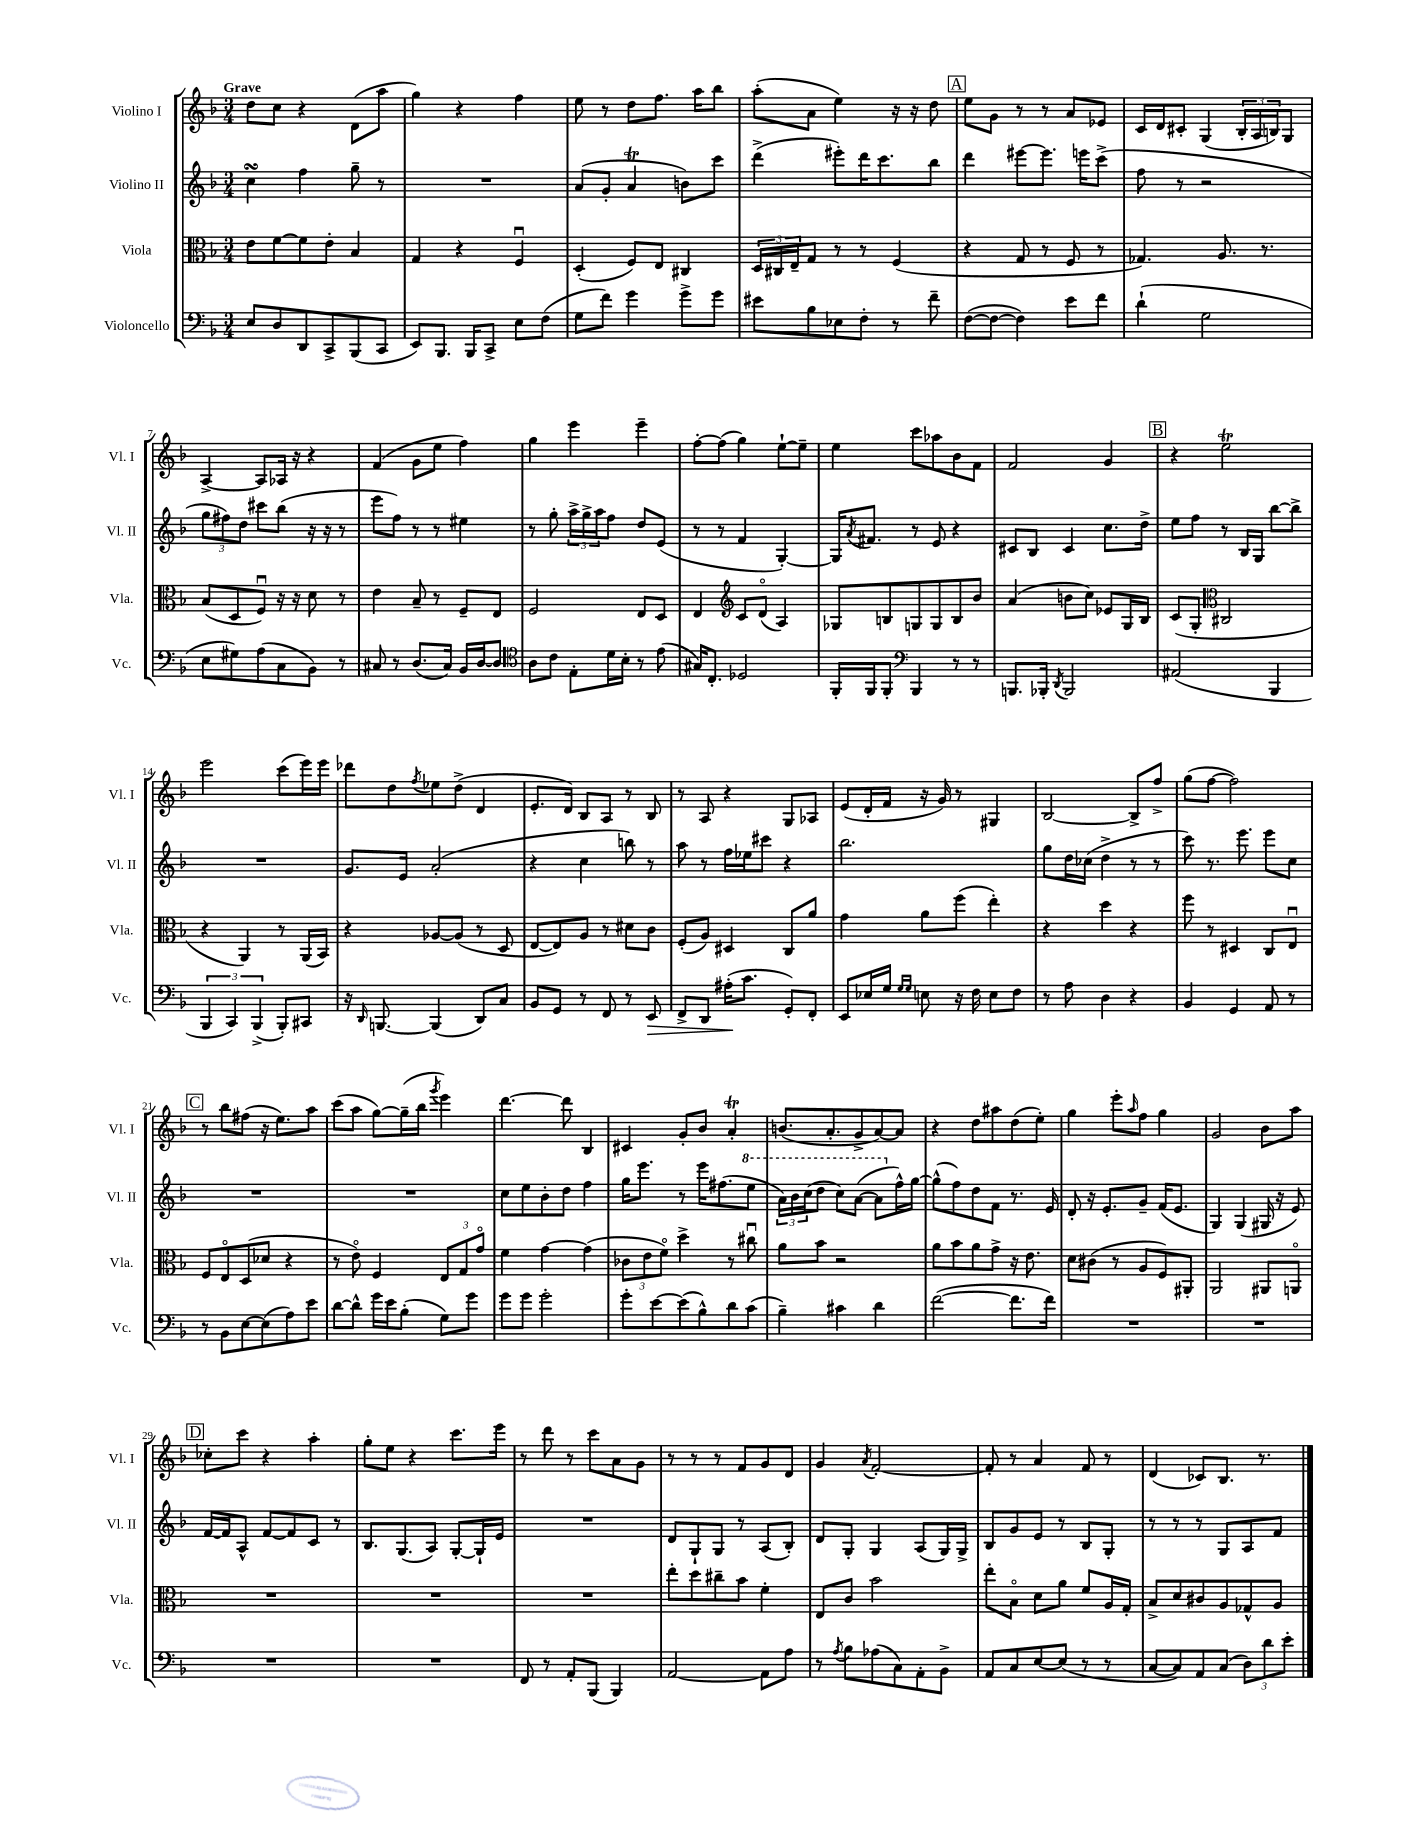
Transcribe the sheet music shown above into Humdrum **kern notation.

**kern	**dynam	**kern	**kern	**kern
*part4	*part4	*part3	*part2	*part1
*staff4	*staff4	*staff3	*staff2	*staff1
*I"Violoncello	*	*I"Viola	*I"Violino II	*I"Violino I
*I'Vc.	*	*I'Vla.	*I'Vl. II	*I'Vl. I
*clefF4	*	*clefC3	*clefG2	*clefG2
*k[b-]	*	*k[b-]	*k[b-]	*k[b-]
*M3/4	*	*M3/4	*M3/4	*M3/4
=1	=1	=1	=1	=1
!	!	!	!	!LO:TX:a:B:t=Grave
8E/L	.	8e\L	4ccsSSS\	8dd\L
8D/	.	[8f\	.	8cc\J
8DD/	.	8f\]	4ff\	4r
8CC^/	.	8e'\J	.	.
(8BBB-/	.	4B-/	8gg~\	(8d\L
8CC/J	.	.	8r	8aa\J
=2	=2	=2	=2	=2
8EE/L)	.	4G/	2.r	4gg\)
8.BBB-/J	.	.	.	.
.	.	4r	.	4r
16BBB-/KL	.	.	.	.
8CC^/J	.	.	.	.
8E\L	.	4Fu/	.	4ff\
(8F\J	.	.	.	.
=3	=3	=3	=3	=3
8G\L	.	(4D'/	(8a/L	8ee\
8f\J)	.	.	8g'/J	8r
4g\	.	8F/L)	4at/	8dd\L
.	.	8E/J	.	8.ff\J
8g^\L	.	4C#X/	8bn\L)	.
.	.	.	.	16aa\KL
8g\J	.	.	8ccc\J	8bb-\J
=4	=4	=4	=4	=4
8e#X\L	.	24D/LL	(4ddd^\	(8aa'\L
.	.	24C#X/	.	.
.	.	24E~/J	.	.
8B-\	.	8G/J	.	8a\J
8E-X\	.	8r	8eee#X'\L)	4ee\)
8F'\J	.	8r	16ddd\K	.
.	.	.	8.ccc\	.
8r	.	(4F/	.	16r
.	.	.	.	16r
8f~\	.	.	8bb-\J	8dd\
!!LO:REH:place=s1:t=A
=5	=5	=5	=5	=5
([8F\L	.	4r	4ddd\	8ee\L
8F\J_	.	.	.	8g\J
4F\])	.	8G/	[8eee#X\L	8r
.	.	8r	8.eee#\J]	8r
8e\L	.	8F/	.	8a/L
.	.	.	16eeen\KL	.
8f\J	.	8r	(8ccc^\J	8e-X/J
=6	=6	=6	=6	=6
(4d`\	.	4.G-X/)	8ff\	16c/LL
.	.	.	.	16d/J
.	.	.	8r	8c#X'/J
2G\	.	.	2r	(4G/
.	.	8.A/	.	.
.	.	.	.	24B-'/LL
.	.	.	.	24A/
.	.	8.r	.	.
.	.	.	.	24Bn/J)
.	.	.	.	8G/J
!!LO:LB:g=z
=7	=7	=7	=7	=7
8E\L	.	(8B-/L	12gg\L	[4A^/
.	.	.	12ff#X\)	.
8G#X\)	.	8D/	.	.
.	.	.	12dd\J	.
(8A\	.	8Fu/J)	8ccc#X\L	8A/L]
8C\	.	16r	(8bb-\J	16A-X/Jk
.	.	16r	.	16r
8BB-\J)	.	8d\	16r	4r
.	.	.	16r	.
8r	.	8r	8r	.
=8	=8	=8	=8	=8
8C#X/	.	4e\	8eee\L	(4f/
8r	.	.	8ff\J)	.
(8.D/L	.	8B-~/	8r	8g\L
.	.	8r	8r	8ee\J
16C#/Jk)	.	.	.	.
16BB-/LL	.	8F~/L	4ee#X\	4ff\)
[16D/J	.	.	.	.
8D/J]	.	8E/J	.	.
=9	=9	=9	=9	=9
*clefC4	*	*	*	*
8A\L	.	2F/	8r	4gg\
8c\J	.	.	8gg'\	.
8E'\L	.	.	24aa^\LL	4eee\
.	.	.	24gg^\	.
.	.	.	24aa\J	.
16d\L	.	.	8ff\J	.
16B-'\JJ	.	.	.	.
8r	.	8E/L	8dd/L	4eee~\
(8e\	.	8D/J	(8e/J	.
=10	=10	=10	=10	=10
16G#X/KL)	.	4E/	8r	[8ff'\L
8.C'/J	.	.	.	.
.	.	.	8r	(8ff\J]
*	*	*clefG2	*	*
2D-X/	.	8c/L	4f/	4gg\)
.	.	(8d/J	.	.
.	.	4A/)	[4G'/)	[8ee`\L
.	.	.	.	8ee~\J]
=11	=11	=11	=11	=11
16FF'/LL	.	8G-X/L	16G/KL]	4ee\
.	.	.	8qa/	.
16FF/J	.	.	8.f#X/J	.
8FF'/J	.	8Bn/	.	.
*clefF4	*	*	*	*
4BBB-/	.	8Gn/	8r	8ccc\L
.	.	8G/	8e/	8aa-X\
8r	.	8B/	4r	8b-\
8r	.	8b-/J	.	8f\J
=12	=12	=12	=12	=12
8.BBBn/L	.	(4a/	8c#X/L	2f/
.	.	.	8B-/J	.
16BBB-X'/Jk	.	.	.	.
8qDD/	.	.	.	.
2BBB-/	.	8bn\L	4c#/	.
.	.	8cc\J)	.	.
.	.	8e-X/L	8.cc\L	4g/
.	.	16G/L	.	.
.	.	16B-/JJ	16dd^\Jk	.
!!LO:REH:place=s1:t=B
=13	=13	=13	=13	=13
(2AA#X/	.	(8c/L	8ee\L	4r
.	.	8G'/J	8ff\J	.
*	*	*clefC3	*	*
.	.	2C#X/	8r	2eet\
.	.	.	16B-/LL	.
.	.	.	16G/JJ	.
4BBB-/	.	.	[8bb-\L	.
.	.	.	8bb-^\J]	.
!!LO:LB:g=z
=14	=14	=14	=14	=14
6BBB-/	.	4r	2.r	2eee\
6CC/)	.	.	.	.
.	.	4AA/)	.	.
(6BBB-^/	.	.	.	.
8BBB-'/L)	.	8r	.	(8ccc\L
8CC#X/J	.	(16AA/LL	.	16eee\L)
.	.	16BB-/JJ)	.	16eee\JJ
=15	=15	=15	=15	=15
16r	.	4r	8.g/L	8ddd-X\L
16qqDD/	.	.	.	.
[8.BBBn/	.	.	.	.
.	.	.	.	8dd\
.	.	.	16e/Jk	.
.	.	.	.	8qff/
(4BBB/]	.	[8A-X/L	(2a'/	8ee-X\
.	.	(8A-/J]	.	(8dd^\J
8DD/L)	.	8r	.	4d/
8C/J	.	8D/	.	.
=16	=16	=16	=16	=16
8BB-/L	.	[8E/L	4r	8.e'/L
8GG/J	.	8E/])	.	.
.	.	.	.	16d/Jk)
8r	.	8A/J	4cc\	8B-/L
8FF/	.	8r	.	8A/J
8r	.	8d#X\L	8bbn\)	8r
!	!LO:HP:b	!	!	!
8EE/	>	8c\J	8r	8B-/
=17	=17	=17	=17	=17
8FF^/L	.	(8F'/L	8aa\	8r
8DD/J	.	8A/J)	8r	8A/
(16A#X'\KL	.	4D#X/	16ff\LL	4r
8.c\J	]	.	16ee-X\J	.
.	.	.	8ccc#X\J	.
8GG'/L)	.	8C/L	4r	8G/L
8FF'/J	.	8a/J	.	8A-X/J
=18	=18	=18	=18	=18
8EE/L	.	4g\	2.bb-\	(8e/L
16E-X/L	.	.	.	16d'/L
16G/JJ	.	.	.	16f/JJ
16qqG/LL	.	.	.	.
16qqG/JJ	.	.	.	.
8En\	.	8a\L	.	16r
.	.	.	.	16g/)
16r	.	(8ff\J	.	8r
16F\	.	.	.	.
8E\L	.	4ee'\)	.	4G#X/
8F\J	.	.	.	.
=19	=19	=19	=19	=19
8r	.	4r	8gg\L	[2B-/
8A\	.	.	16dd\L	.
.	.	.	(16cc-X\JJ	.
4D\	.	4dd\	4dd^\	.
4r	.	4r	8r	8B-^/L]
.	.	.	8r	8ff^/J
=20	=20	=20	=20	=20
4BB-/	.	8ff\	8ccc\)	(8gg\L
.	.	8r	8.r	[8ff\J
4GG/	.	4D#X/	.	2ff\])
.	.	.	8.eee\	.
8AA/	.	8C/L	8eee\L	.
8r	.	8Eu/J	8cc\J	.
!!LO:LB:g=z
!!LO:REH:place=s1:t=C
=21	=21	=21	=21	=21
8r	.	8F/L	2.r	8r
8BB-\L	.	8E/	.	8bb-\L
[8E\	.	(8D/	.	(8ff#X\J
(8E\]	.	8d-X/J	.	16r
.	.	.	.	8.ee\L)
8A\)	.	4r	.	.
8e\J	.	.	.	8aa\J
=22	=22	=22	=22	=22
[8d\L	.	8r	2.r	(8ccc\L
8d^^\J]	.	8e\)	.	8aa\J
16g\LL	.	4F/	.	[8gg\L)
16e\J	.	.	.	.
(8B-'\J	.	.	.	(16gg~\L]
.	.	.	.	16bb-\JJ
.	.	.	.	8qggg/
8G\L)	.	12E/L	.	4eee\)
.	.	12G/	.	.
8g\J	.	.	.	.
.	.	12g/J	.	.
=23	=23	=23	=23	=23
8g\L	.	4f\	8cc\L	[4.ddd\
8g\J	.	.	8ee\	.
2g'\	.	[4g\	8b-'\	.
.	.	.	8dd\J	8ddd\]
.	.	(4g\]	4ff\	4B-/
=24	=24	=24	=24	=24
8g'\L	.	12c-X\L	16gg\KL	4c#X/
.	.	.	8.eee\J	.
.	.	12e\	.	.
[8e\	.	.	.	.
.	.	12f\J)	.	.
(8e\]	.	4dd^\	8r	8g'/L
8B-^^\)	.	.	16eee\KL	8b-/J
.	.	.	(8.ff#X\	.
8d\	.	8r	.	4at'/
*	*	*	*8va	*
(8c\J	.	8cc#Xu\	8eee\J	.
=25	=25	=25	=25	=25
4B-~\)	.	8a\L	24aa\LL)	(8.bn/L
.	.	.	24bb-\	.
.	.	.	(24ccc\J	.
.	.	8b-\J	8ddd\J	.
.	.	.	.	8.a'/
4c#X\	.	2r	8ccc\L)	.
.	.	.	([8aa\J	8g^/
4d\	.	.	8aa\L]	[8a/)
*	*	*	*X8va	*
.	.	.	16ff^^\L)	8a/J]
.	.	.	[16gg\JJ	.
=26	=26	=26	=26	=26
([2f\	.	8a\L	(8gg^^\L]	4r
.	.	8b-\	8ff\)	.
.	.	8a\	8dd\	8dd\L
.	.	8g^\J	8f\J	8aa#X\
8.f\L]	.	16r	8.r	(8dd\
.	.	8.e\	.	.
.	.	.	.	8ee'\J)
16f\Jk)	.	.	16e/	.
=27	=27	=27	=27	=27
2.r	.	8d\L	8d'/	4gg\
.	.	(8c#X\J	16r	.
.	.	.	8.e'/L	.
.	.	8r	.	8eee'\L
.	.	.	.	16qqaa/
.	.	8A/L	8g~/J	8ff\J
.	.	8F/)	(16f/KL	4gg\
.	.	.	8.e/J	.
.	.	8AA#X'/J	.	.
=28	=28	=28	=28	=28
2.r	.	2AA/	4G/)	2g/
.	.	.	(4G/	.
.	.	8AA#X/L	16G#X/	8b-\L
.	.	.	16r	.
.	.	8AAn/J	8e/)	8aa\J
!!LO:LB:g=z
!!LO:REH:place=s1:t=D
=29	=29	=29	=29	=29
2.r	.	2.r	[16f/LL	8cc-X'\L
.	.	.	16f/J]	.
.	.	.	8A^^/J	8ccc\J
.	.	.	[8f/L	4r
.	.	.	8f/]	.
.	.	.	8c/J	4aa'\
.	.	.	8r	.
=30	=30	=30	=30	=30
2.r	.	2.r	8.B-/L	8gg'\L
.	.	.	.	8ee\J
.	.	.	(8.G/	.
.	.	.	.	4r
.	.	.	8A/J)	.
.	.	.	[8G'/L	8.ccc\L
.	.	.	16G`/L]	.
.	.	.	16e/JJ	16eee\Jk
=31	=31	=31	=31	=31
8FF/	.	2.r	2.r	8r
8r	.	.	.	8ddd\
8AA'/L	.	.	.	8r
(8BBB-/J	.	.	.	8ccc\L
4BBB-/)	.	.	.	8a\
.	.	.	.	8g\J
=32	=32	=32	=32	=32
[2AA/	.	8ee'\L	8d/L	8r
.	.	8dd\	8G`/	8r
.	.	8cc#X~\	8G/J	8r
.	.	8b-\J	8r	8f/L
8AA\L]	.	4f'\	(8A/L	8g/
8A\J	.	.	8B-'/J)	8d/J
=33	=33	=33	=33	=33
8r	.	8E/L	8d/L	4g/
8qA/	.	.	.	.
8B-\L	.	8c/J	8G'/J	.
.	.	.	.	8qa/
(8A-X\	.	2b-\	4G/	[2f'/
8C\)	.	.	.	.
8AA'\	.	.	(8A/L	.
8BB-^\J	.	.	16G/L)	.
.	.	.	16G^/JJ	.
=34	=34	=34	=34	=34
8AA/L	.	8ee'\L	8B-/L	8f'/]
8C/	.	8B-\J	8g/	8r
[8E/	.	8d\L	8e/J	4a/
(8E/J]	.	8a\J	8r	.
8r	.	8f/L	8B-/L	8f/
8r	.	16A/L	8G'/J	8r
.	.	16G'/JJ	.	.
=35	=35	=35	=35	=35
[8C/L	.	8B-^/L	8r	(4d/
8C/])	.	8d/	8r	.
8AA/	.	8c#X/	8r	8c-X/L)
(8C/J	.	8A/	8G/L	8.B-/J
12D\L)	.	8G-X^^/	8A/	.
.	.	.	.	8.r
12d\	.	.	.	.
.	.	8A/J	8f/J	.
12e'\J	.	.	.	.
==	==	==	==	==
*-	*-	*-	*-	*-
